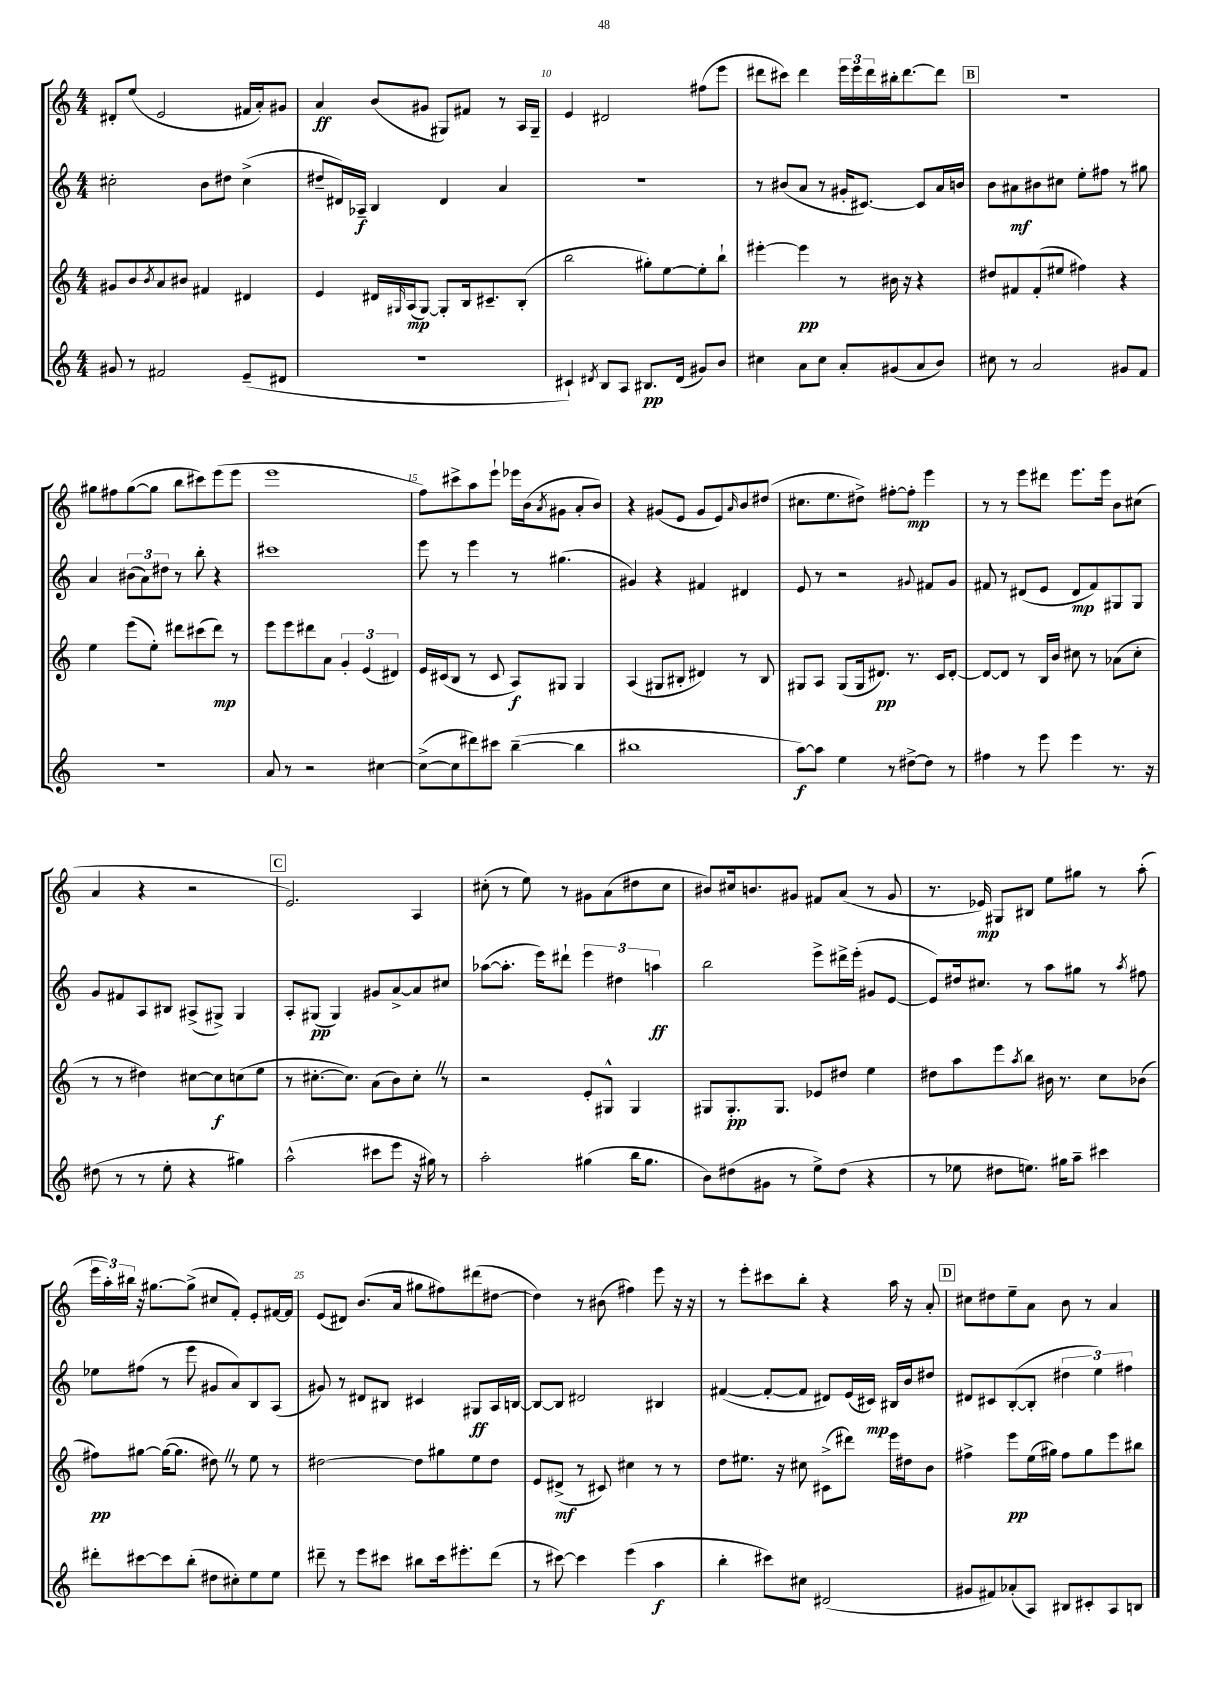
<<
\new StaffGroup <<
\new Staff = "s0" {
    \clef treble \key c \major \numericTimeSignature \time 4/4
    dis'8-. e''8( e'2 fis'16 a'16-.) gis'8 |
    a'4\ff b'8( gis'8 gis8) fis'8 r8 a16 gis16-- |
    e'4 dis'2 fis''8( e'''8 |
    dis'''8 cis'''8) dis'''4 \tuplet 3/2 { e'''16 e'''16 dis'''16 } bis''16-. dis'''8.~ dis'''8 |
    \mark \markup { \box "B" } R1 |
    gis''8 fis''8 gis''8~( gis''8 b''8 cis'''8) e'''8( e'''8 |
    e'''1 |
    f''8) cis'''8-> a''8 e'''8-! ees'''16 b'16( \acciaccatura { a'8 } gis'8 a'8-. b'8) |
    r4 gis'8( e'8 gis'8 e'8) \grace { a'16 } b'8 dis''8( |
    cis''8. e''8. dis''8->) fis''8~-. fis''8-.\mp e'''4 |
    r8 r8 e'''8 dis'''8 e'''8. e'''16 b'8 cis''8( |
    a'4 r4 r2 |
    \mark \markup { \box "C" } e'2.) a4 |
    cis''8-.( r8 e''8) r8 gis'8 a'8( dis''8 cis''8 |
    bis'8) cis''16 b'8. gis'8 fis'8 a'8( r8 gis'8 |
    r8. ees'16\mp) gis8 bis8 e''8 gis''8 r8 a''8-.( |
    \tuplet 3/2 { e'''16 a''16-.) bis''16 } r16 gis''8.~ gis''8->( cis''8 f'8-.) e'8-. fis'16~ fis'16 |
    e'8( dis'8) b'8.( a'16 gis''8 fis''8) dis'''8( dis''8~ |
    dis''4) r8 bis'8( fis''4) e'''8 r16 r16 |
    r8 e'''8-. cis'''8 b''8-. r4 a''16 r16 a'8-. |
    \mark \markup { \box "D" } cis''8 dis''8 e''8-- a'8 b'8 r8 a'4 \bar "|." |
}
\new Staff = "s1" {
    \clef treble \key c \major \numericTimeSignature \time 4/4
    cis''2-. b'8 dis''8 cis''4->( |
    dis''8-- dis'16) aes16--\f b4 dis'4 a'4 |
    R1 |
    r8 bis'8( a'8 r8 gis'16-. cis'8.~) cis'8 a'16 b'16 |
    \mark \markup { \box "B" } b'8 ais'8\mf bis'8 cis''8 e''8-. fis''8 r8 gis''8 |
    a'4 \tuplet 3/2 { bis'8( a'8) dis''8 } r8 b''8-. r4 |
    cis'''1 |
    e'''8 r8 e'''4 r8 gis''4.( |
    gis'4) r4 fis'4 dis'4 |
    e'8 r8 r2 \appoggiatura { gis'8 } fis'8 gis'8 |
    fis'8 r8 dis'8( e'8 dis'8\mp fis'8) gis8 gis8 |
    g'8 fis'8 a8 bis8 ais8->( gis8->) gis4 |
    \mark \markup { \box "C" } a8-. gis8\pp( gis4) gis'8 a'8~-> a'8 cis''8 |
    aes''8~( aes''8.-. e'''16) dis'''8-! \tuplet 3/2 { e'''4 dis''4 a''4\ff } |
    b''2 e'''8-> dis'''16-> e'''16-.( gis'8 e'8~ |
    e'8) dis''16 cis''8. r8 a''8 gis''8 r8 \acciaccatura { a''8 } fis''8 |
    ees''8 fis''8( r8 e'''8 gis'8 a'8) b8 a8( |
    gis'8) r8 dis'8 bis8 cis'4 gis8\ff a16 b16~ |
    b8~ b8 dis'2 bis4 |
    fis'4~( fis'8~-. fis'8 dis'8) e'16( cis'16\mp) bis16 b'16 dis''8 |
    \mark \markup { \box "D" } dis'8 cis'8 b8~-.( b8-. \tuplet 3/2 { dis''4 e''4) fis''4 } \bar "|." |
}
\new Staff = "s2" {
    \clef treble \key c \major \numericTimeSignature \time 4/4
    gis'8 b'8 \acciaccatura { b'8 } a'8 bis'8 fis'4 dis'4 |
    e'4 dis'16 \grace { gis16 } a16\mp( gis8~) gis8-. b16 cis'8.-- b8-.( |
    b''2 gis''8-.) e''8~ e''8-. b''8-! |
    eis'''4~-. eis'''4\pp r8 bis'16 r16 r4 |
    \mark \markup { \box "B" } dis''8 fis'8 fis'8-.( eis''8 fis''4) r4 |
    e''4 e'''8( e''8-.) dis'''8 cis'''8( dis'''8\mp) r8 |
    e'''8 e'''8 dis'''8 a'8 \tuplet 3/2 { g'4-. e'4( dis'4) } |
    e'16 cis'16( b8 r8 cis'8 a8\f) gis8 gis4 |
    a4( gis8 bis8-. dis'4) r8 bis8 |
    gis8 a8 gis8( gis16 dis'8.\pp) r8. c'16 dis'8~-. |
    dis'8~ dis'8 r8 b16 b'16 cis''8 r8 aes'8( cis''8-. |
    r8 r8 dis''4) cis''8~ cis''8\f c''8( e''8 |
    \mark \markup { \box "C" } r8 cis''8.~-. cis''8.) a'8( b'8) cis''8-. \once \override BreathingSign.text = \markup { \musicglyph "scripts.caesura.straight" } \breathe r8 |
    r2 e'8-. gis8-^ gis4 |
    gis8 gis8.-.\pp gis8. ees'8 dis''8 e''4 |
    dis''8 a''8 e'''8 \acciaccatura { a''8 } b''8 bis'16 r8. c''8 bes'8( |
    fis''8\pp) gis''8~ gis''16~( gis''8. dis''8) \once \override BreathingSign.text = \markup { \musicglyph "scripts.caesura.straight" } \breathe r8 e''8 r8 |
    dis''2~ dis''8 gis''8 e''8 dis''8 |
    e'8 dis'8->\mf( r8 cis'8) cis''4 r8 r8 |
    d''8 eis''8. r16 cis''8 cis'8->( dis'''8) e'''16 dis''16 b'8 |
    \mark \markup { \box "D" } fis''4-> e'''8\pp e''16( gis''16) fis''8 gis''8 e'''8 bis''8 \bar "|." |
}
\new Staff = "s3" {
    \clef treble \key c \major \numericTimeSignature \time 4/4
    gis'8 r8 fis'2 e'8--( dis'8 |
    R1 |
    cis'4-!) \acciaccatura { dis'8 } b8 a8 bis8.\pp dis'16( gis'8) b'8 |
    cis''4 a'8 cis''8 a'8-. gis'8( a'8 b'8) |
    \mark \markup { \box "B" } cis''8 r8 a'2 gis'8 f'8 |
    R1 |
    a'8 r8 r2 cis''4~ |
    cis''8~->( cis''8 dis'''8) cis'''8 b''4~--( b''4 |
    bis''1 |
    a''8~\f) a''8 e''4 r8 dis''8~-> dis''8 r8 |
    fis''4 r8 e'''8 e'''4 r8. r16 |
    dis''8( r8 r8 e''8-. r4 gis''4) |
    \mark \markup { \box "C" } a''2-^( cis'''8 e'''8 r16 gis''16) r8 |
    a''2-. gis''4( b''16 gis''8. |
    b'8) dis''8( gis'8 r8 e''8->) dis''8( r4 |
    r8 ees''8 dis''8 e''8.) gis''16 a''8-- cis'''4 |
    dis'''8-. cis'''8~ cis'''8 b''8-.( dis''8 cis''8-.) e''8 e''8 |
    dis'''8-- r8 e'''8 cis'''8 bis''8 cis'''16 eis'''8.-. dis'''8( |
    r8 cis'''8~) cis'''4 e'''4( a''4\f |
    b''4-. cis'''8) cis''8 dis'2( |
    \mark \markup { \box "D" } gis'8 fis'8) aes'8-.( a8) bis8 cis'8-. a8 b8 \bar "|." |
}
>>
>>
\layout { \context { \Score currentBarNumber = #8 \override BarNumber.break-visibility = ##(#f #t #t) barNumberVisibility = #(every-nth-bar-number-visible 5) } }
